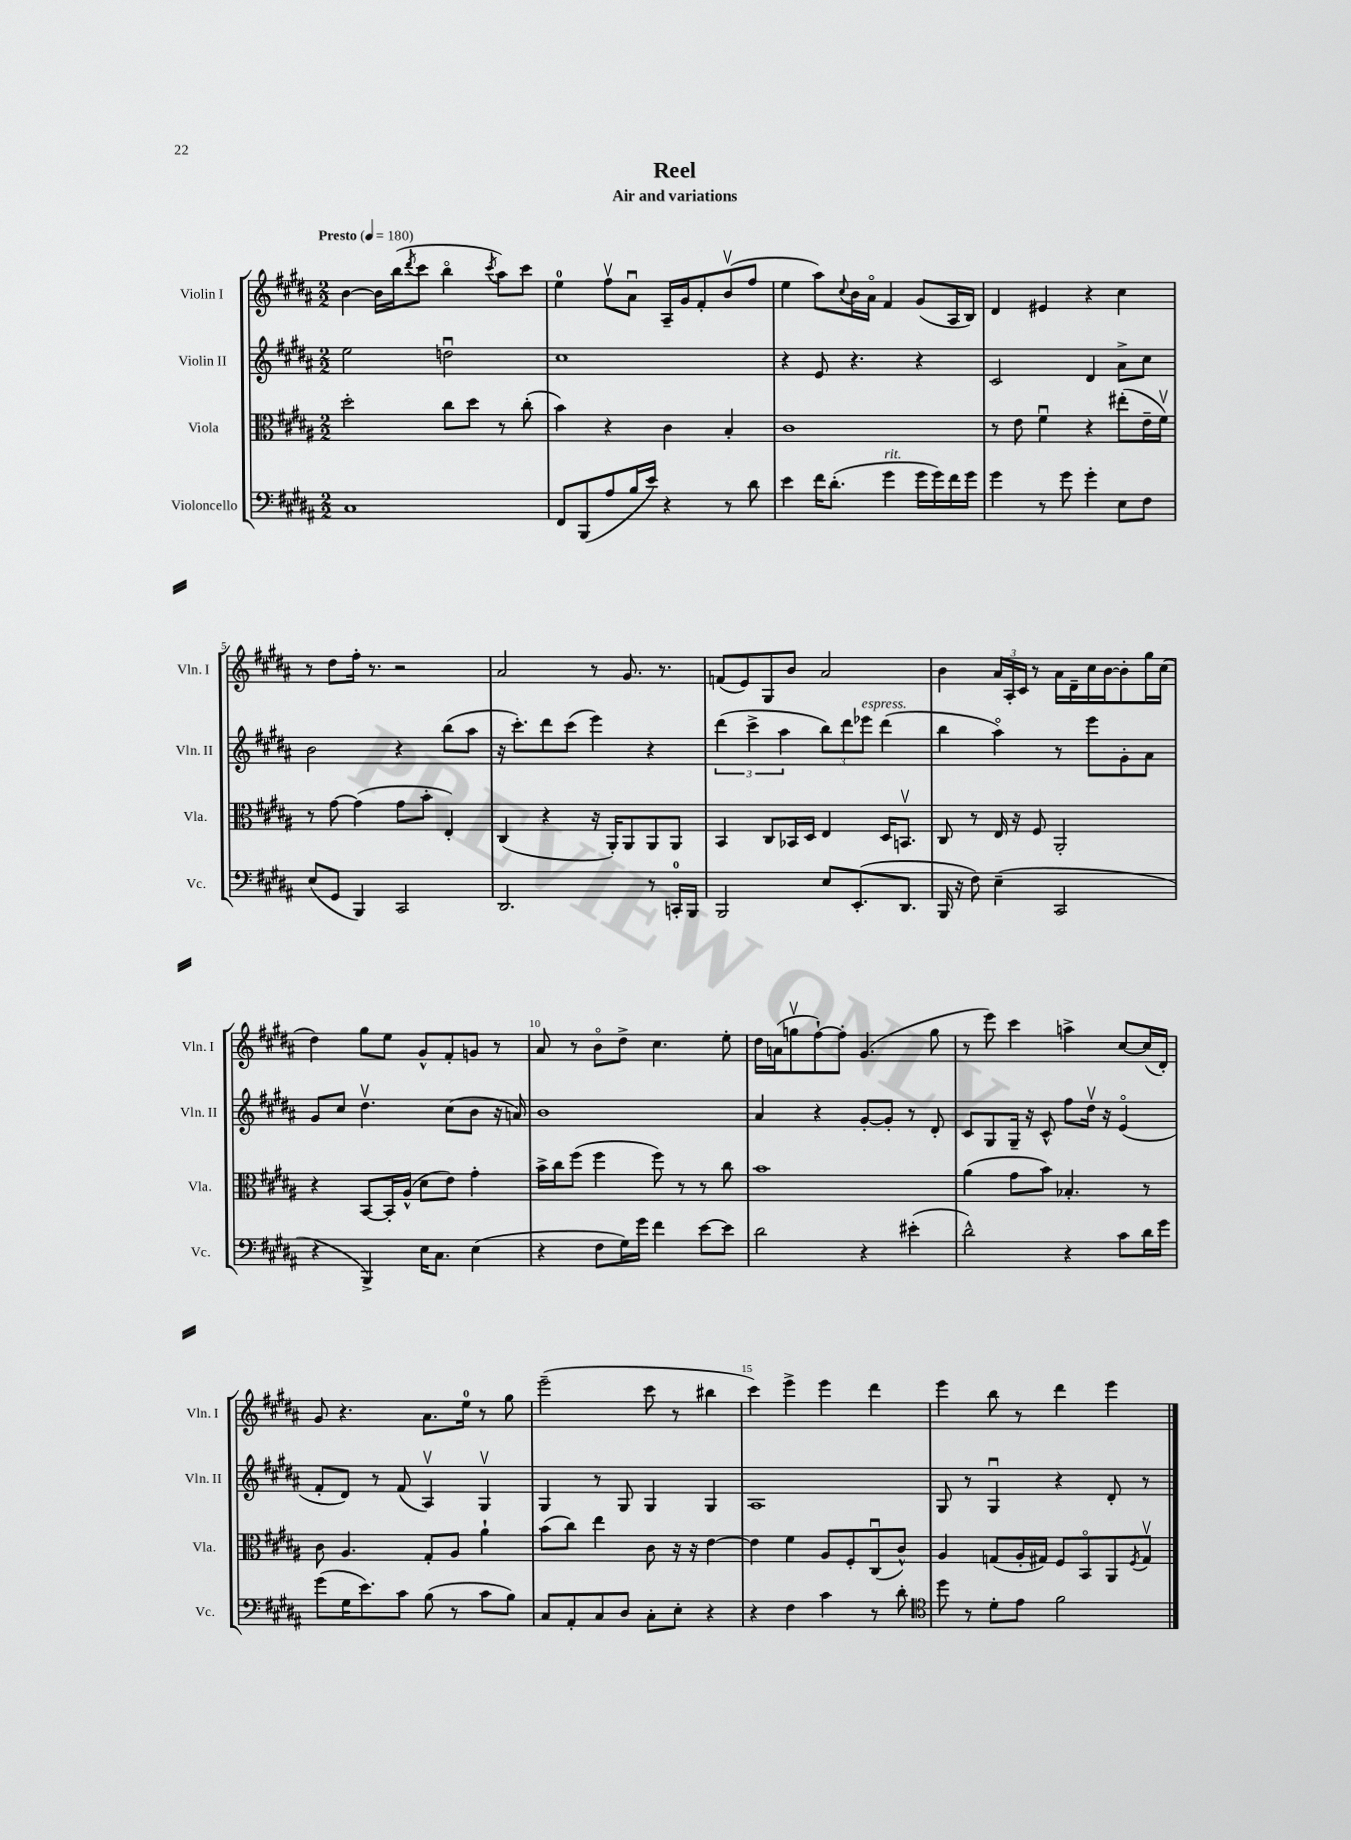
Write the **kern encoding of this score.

**kern	**kern	**kern	**kern
*staff4	*staff3	*staff2	*staff1
*clefF4	*clefC3	*clefG2	*clefG2
*k[f#c#g#d#a#]	*k[f#c#g#d#a#]	*k[f#c#g#d#a#]	*k[f#c#g#d#a#]
*M2/2	*M2/2	*M2/2	*M2/2
*MM180	*MM180	*MM180	*MM180
1C#	2dd#'\	2ee\	[4b\
.	.	.	16b\]LL
.	.	.	(16bb\J
.	.	.	8qddd#/
.	.	.	8ccc#\J
.	8cc#\L	2ddu\	4bbo\
.	8dd#\J	.	.
.	.	.	8qccc#/
.	8r	.	8aa#\L)
.	(8cc#'\	.	8ccc#\J
=	=	=	=
8FF#/L	4b\)	1cc#	4ee\
(8BBB/	.	.	.
8A#/	4r	.	8ff#v\L
16B/L	.	.	8a#u\J
16e/JJ)	.	.	.
4r	4c#\	.	16A#~/LL
.	.	.	16g#/J
.	.	.	8f#'/
8r	4B'/	.	(8bv/
8d#\	.	.	8ff#/J
=	=	=	=
4e\	1c#	4r	4ee\
16f#\LK	.	8e/	8aa#\L)
(8.d#'\J	.	.	.
.	.	.	8qqcc#/
.	.	4.r	16b\L
.	.	.	16a#o\JJ
4g#\	.	.	4f#/
16g#\LL	.	4r	(8g#/L
16g#\)	.	.	.
16f#\	.	.	16A#/L
16g#\JJ	.	.	16B/JJ)
=	=	=	=
4g#\	8r	2c#/	4d#/
.	8e\	.	.
8r	4f#u\	.	4e#/
8g#\	.	.	.
4g#'\	4r	4d#/	4r
8E\L	(8ee#'\L	8a#^\L	4cc#\
8F#\J	16e~\L	8cc#\J	.
.	16f#v\JJ)	.	.
=	=	=	=
(8E/L	8r	2b\	8r
8GG#/J	[8g#\	.	8dd#\L
4BBB/)	(4g#\]	.	16ff#'\Jk
.	.	.	8.r
2CC#/	8g#\L	4r	2r
.	8b'\J	.	.
.	4E'/)	(8bb\L	.
.	.	8aa#\J	.
=	=	=	=
2.DD#/	(4C#/	16r	2a#/
.	.	8.ccc#'\L)	.
.	4r	8ddd#\	.
.	.	(8ccc#\J	.
.	16r	4eee\)	8r
.	16AA#'/LK)	.	.
.	8AA#/	.	8.g#/
8r	8AA#/	4r	.
.	.	.	8.r
16CC'/LL	8AA#/J	.	.
16BBB/JJ	.	.	.
=	=	=	=
2BBB/	4BB/	(6ddd#\	(8f/L
.	.	.	8e/)
.	.	6ccc#^\	.
.	8C#/L	.	8G#/
.	.	6aa#\	.
.	16BB-/L	.	8b/J
.	16D#/JJ	.	.
8E/L	4E/	12bb\L)	2a#/
.	.	12ddd#\	.
(8.EE'/	.	.	.
.	.	12eee-\J	.
.	16D#/LK	(4ddd#\	.
8.DD#/J	8.BBv/J	.	.
=	=	=	=
16BBB/	8C#/	4bb\	4b\
16r	.	.	.
8F#\)	8r	.	.
(4E~\	16E/	4aa#o\)	24a#/LL
.	.	.	24A#'/
.	16r	.	.
.	.	.	24c#/JJ
.	8F#/	.	8r
2CC#/	2AA#'/	8r	16a#\LL
.	.	.	16d#~\
.	.	8eee\L	16cc#\
.	.	.	[16b\J
.	.	8g#'\	8b'\]
.	.	8a#\J	16gg#\L
.	.	.	(16cc#\JJ
=	=	=	=
4r	4r	8g#/L	4dd#\)
.	.	8cc#/J	.
4BBB^/)	[8BB/L	4.dd#v\	8gg#\L
.	16BB'/]L	.	8ee\J
.	(16A#^^/JJ	.	.
16E\LK	8d#\L	.	8g#^^/L
8.C#\J	.	.	.
.	8e\J)	(8cc#\L	8f#'/
(4E\	4g#'\	8b\J	8g/J
.	.	16r	8r
.	.	16a/)	.
=	=	=	=
4r	16b^\LL	1b	8a#/
.	16cc#\J	.	.
.	(8ff#\J	.	8r
8F#\L	4ff#\	.	8bo\L
16G#\L)	.	.	8dd#^\J
16g#\JJ	.	.	.
4f#\	8ff#\)	.	4.cc#\
.	8r	.	.
[8e\L	8r	.	.
8e\]J	8cc#\	.	8ee'\
=	=	=	=
2d#\	1b	4a#/	16dd#\LL
.	.	.	(16a\J
.	.	.	8ggv\
.	.	4r	[8ff#`\)
.	.	.	8ff#'\]J
4r	.	[8g#'/L	(4.g#/
.	.	8g#'/]J	.
(4e#'\	.	8r	.
.	.	8d#'/	8gg\
=	=	=	=
2d#^^\)	(4a#\	8c#/L	8r
.	.	8G#/	8eee\)
.	8g#\L	16G#~/Jk	4ccc#\
.	.	16r	.
.	8b\J)	8c#^^/	.
4r	4.B-'/	8ff#\L	4aa^\
.	.	16dd#v\Jk	.
.	.	16r	.
8c#\L	.	(4eo/	[8cc#/L
16d#\L	8r	.	(16cc#/]L
16g#\JJ	.	.	16d#'/JJ)
=	=	=	=
(8g#\L	8c#\	8f#'/L	8g#/
16G#\K	4.A#/	8d#/J)	4.r
8.e\)	.	.	.
.	.	8r	.
8c#\J	.	(8f#/	.
(8B\	8G#'/L	4A#v/)	8.a#\L
8r	8A#/J	.	.
.	.	.	16ee\Jk
8c#\L	4a#`\	4G#v/	8r
8B\J)	.	.	8gg#\
=	=	=	=
8C#/L	(8b\L	4G#/	(2eee~\
8AA#'/	8cc#\J)	.	.
8C#/	4ee\	8r	.
8D#/J	.	8G#/	.
8C#'\L	8c#\	4G#/	8ccc#\
8E'\J	16r	.	8r
.	16r	.	.
4r	[4e\	4G#/	4bb#\
=	=	=	=
4r	4e\]	1A#	4ccc#\)
4F#\	4f#\	.	4eee^\
4c#\	8A#/L	.	4eee\
.	8F#'/	.	.
8r	(8C#u/	.	4ddd#\
8d#'\	8c#^^/J)	.	.
=	=	=	=
*clefC4	*	*	*
8dd#\	4A#/	8G#/	4eee\
8r	.	8r	.
8d#'\L	(8G/L	4G#u/	8bb\
8e\J	16A#'/L	.	8r
.	16G#/JJ)	.	.
2f#\	8F#/L	4r	4ddd#\
.	8BBo/	.	.
.	8AA#/	8d#'/	4eee\
.	8qF#/	.	.
.	8G#v/J	8r	.
==	==	==	==
*-	*-	*-	*-
